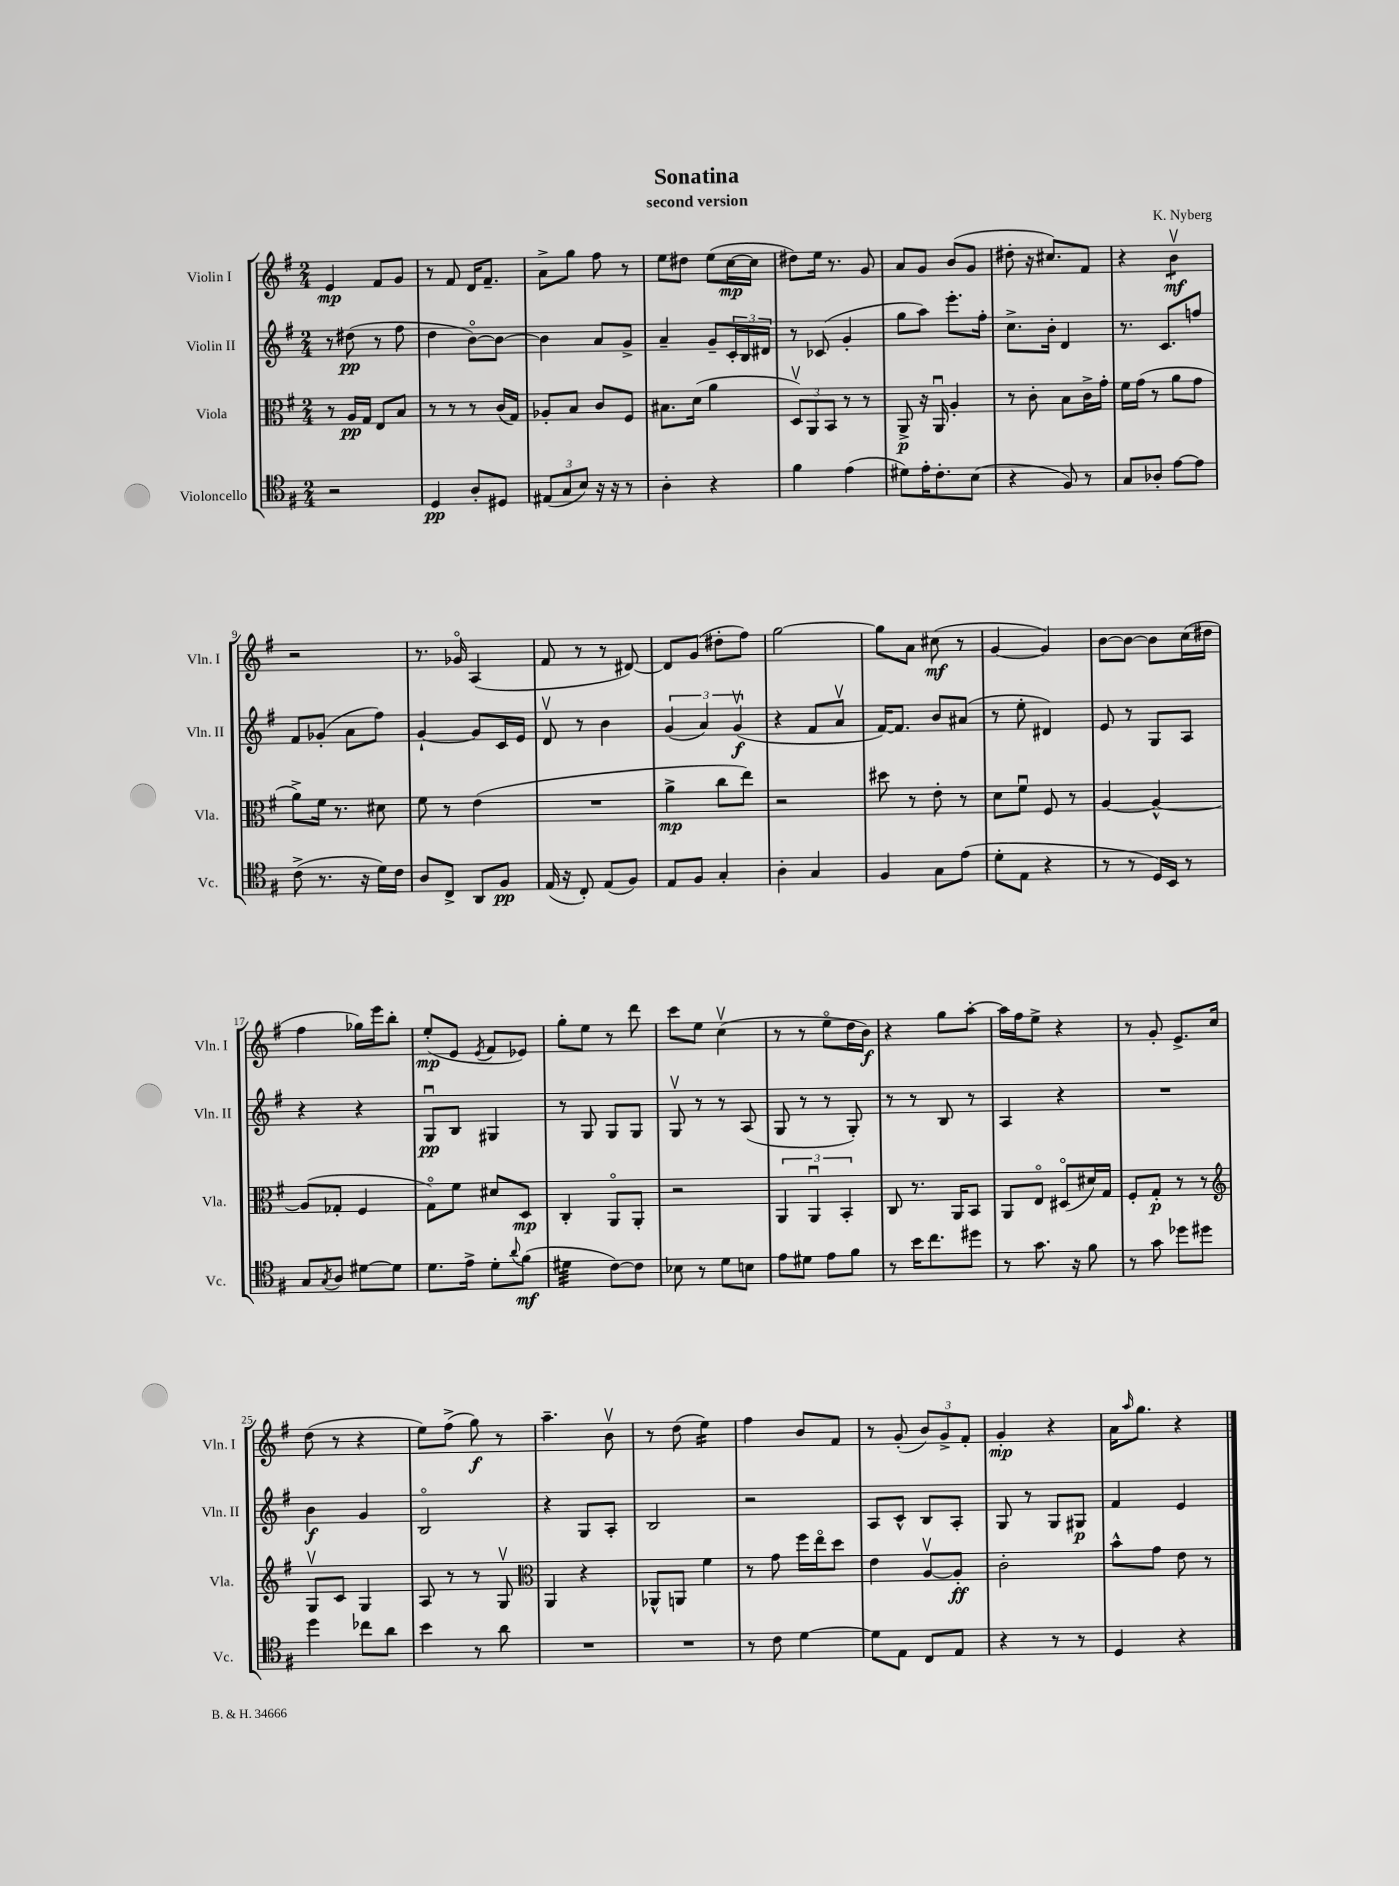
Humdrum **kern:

**kern	**kern	**kern	**kern
*staff4	*staff3	*staff2	*staff1
*clefC4	*clefC3	*clefG2	*clefG2
*k[f#]	*k[f#]	*k[f#]	*k[f#]
*M2/4	*M2/4	*M2/4	*M2/4
2r	8r	8r	4e/
.	16A/LL	(8dd#\	.
.	16G/JJ	.	.
.	8E/L	8r	8f#/L
.	8B/J	8ff#\	8g/J
=	=	=	=
4D/	8r	4dd\	8r
.	8r	.	8f#/
8A'/L	8r	[8bo\L)	16d/LK
.	.	.	8.f#~/J
8D#/J	(16c/LL	8b\_J	.
.	16G/JJ)	.	.
=	=	=	=
(12E#/L	8A-'/L	4b\]	8a^\L
12G/	.	.	.
.	8B/J	.	8gg\J
12B/J)	.	.	.
16r	8c/L	8a/L	8ff#\
16r	.	.	.
8r	8F#/J	8g^/J	8r
=	=	=	=
4A'\	8.B#\L	4a~/	8ee\L
.	.	.	8dd#\J
.	(16d\Jk	.	.
4r	4a\	8g~/L	(8ee\L
.	.	24c'/L	[16cc\L
.	.	24B/	.
.	.	.	16cc\]JJ
.	.	24d#/JJ	.
=	=	=	=
4f#\	12Dv/L)	8r	8dd#\L)
.	12AA/	.	.
.	.	(8c-/	16ee\Jk
.	12BB/J	.	.
.	.	.	8.r
(4e\	8r	4g'/	.
.	8r	.	8g/
=	=	=	=
8d#\L)	8AA^/	8gg\L	8a/L
16e'\K	16r	8aa\J)	8g/J
8.c'\	16AAu/	.	.
.	4A'/	8.eee'\L	(8b/L
(8B\J	.	.	8g/J
.	.	16ff#'\Jk	.
=	=	=	=
4r	8r	8.cc^\L	8dd#'\
.	8c'\	.	16r
.	.	16b'\Jk	8.cc#/L)
8F#/)	8B\L	4d/	.
8r	16c^\L	.	8f#/J
.	16g'\JJ	.	.
=	=	=	=
8G/L	16f#\LL	8.r	4r
.	(16g\JJ	.	.
8A-'/J	8r	.	.
.	.	8.c/L	.
[8e\L	8a\L	.	4bv\
8e\]J	8g\J	8ff/J	.
=	=	=	=
(8c^\	8a^\L)	8f#/L	2r
8.r	16f#\Jk	(8g-'/J	.
.	8.r	.	.
.	.	8a\L	.
16r	.	.	.
16d\LL)	8d#\	8ff#\J)	.
16c\JJ	.	.	.
=	=	=	=
8A/L	8f#\	[4g`/	8.r
8C^/J	8r	.	.
.	.	.	16g-o/
8AA/L	(4e\	8g/]L	(4A/
8F#/J	.	16c/L	.
.	.	16e/JJ	.
=	=	=	=
(16E/	2r	8dv/	8f#/
16r	.	.	.
8C'/)	.	8r	8r
(8E/L	.	4b\	8r
8F#/J)	.	.	[8d#/)
=	=	=	=
8E/L	4a^\	(6g/	8d#/]L
8F#/J	.	.	(8g/J
.	.	6a/)	.
4G'/	8cc\L	.	8dd#'\L
.	.	(6gv/	.
.	8ee\J)	.	8ff#\J)
=	=	=	=
4A'\	2r	4r	[2gg\
4G/	.	8f#/L	.
.	.	8av/J	.
=	=	=	=
4F#/	8dd#\	[16f#/LK)	8gg\]L
.	.	8.f#/]J	.
.	8r	.	8a\J
8G\L	8e'\	8b/L	(8cc#\
(8e\J	8r	(8a#/J	8r
=	=	=	=
8d'\L	8d\L	8r	[4g/
8E\J	8f#u\J	8ee'\	.
4r	8F#/	4d#/)	4g/])
.	8r	.	.
=	=	=	=
8r	[4A/	8e/	[8b\L
8r	.	8r	8b\_J
16D/LL)	4A^^/_	8G/L	8b\]L
16BB/JJ	.	.	.
8r	.	8A/J	(16cc\L
.	.	.	16dd#\JJ
=	=	=	=
8G/L	(8A/]L	4r	4ff#\
8qG/	.	.	.
8A/J	8G-'/J	.	.
[8d#\L	4F#/	4r	16gg-\LL)
.	.	.	16eee\J
8d#\]J	.	.	8bb'\J
=	=	=	=
8.d\L	8Go\L)	8Gu/L	(8ee'/L
.	8f#\J	8B/J	8e/J
16e^\Jk	.	.	.
.	.	.	8qe/
8d'\L	8d#/L	4G#/	8f#/L
8qqa/	.	.	.
(8f#\J	8D/J	.	8e-/J)
=	=	=	=
4d#\	4C'/	8r	8gg'\L
.	.	8G/	8ee\J
[8c\L)	8AAo/L	8G/L	8r
8c\]J	8AA'/J	8G/J	8ddd\
=	=	=	=
8B-\	2r	8Gv/	8ccc\L
8r	.	8r	8ee\J
8d\L	.	8r	(4ccv\
8B\J	.	(8A/	.
=	=	=	=
8e\L	6AA/	8G/	8r
8d#\J	.	8r	8r
.	6AAu/	.	.
8e\L	.	8r	8eeo\L
.	6BB'/	.	.
8f#\J	.	8G'/)	16dd\L
.	.	.	16b\JJ)
=	=	=	=
8r	8C/	8r	4r
16b\LK	8.r	8r	.
8.cc\	.	.	.
.	.	8B/	8gg\L
.	16AA/LK	.	.
8dd#\J	8BB/J	8r	[8aa'\J
=	=	=	=
8r	8AA/L	4A/	16aa\]LL
.	.	.	16ff#\J
8.g\	8Eo/J	.	8ee^\J
.	(8D#o/L	4r	4r
16r	.	.	.
8f#\	16d#/L)	.	.
.	16G/JJ	.	.
=	=	=	=
8r	8F#'/L	2r	8r
8g\	8G'/J	.	8g'/
8dd-\L	8r	.	8.e^/L
8dd#\J	8r	.	.
.	.	.	16cc/Jk
=	=	=	=
*	*clefG2	*	*
4dd\	8Gv/L	4b\	(8dd\
.	8c/J	.	8r
8cc-\L	4G/	4g/	4r
8a\J	.	.	.
=	=	=	=
4b\	8A/	2Bo/	8ee\L)
.	8r	.	(8ff#^\J
8r	8r	.	8gg\)
8a\	8Gv/	.	8r
=	=	=	=
*	*clefC3	*	*
2r	4AA/	4r	4.aa~\
.	4r	8G/L	.
.	.	8A'/J	8bv\
=	=	=	=
2r	8AA-^^/L	2B/	8r
.	8AA/J	.	(8dd\
.	4f#\	.	4ee\)
=	=	=	=
8r	8r	2r	4ff#\
8c\	8g\	.	.
[4d\	16ff#\LL	.	8b/L
.	16eeo\J	.	.
.	8dd\J	.	8f#/J
=	=	=	=
8d\]L	4e\	8A/L	8r
8E\J	.	8c^^/J	(8g'/
8C/L	[8Av/L	8B/L	12b/L)
.	.	.	12g^/
8E/J	8A'/]J	8A'/J	.
.	.	.	12f#'/J
=	=	=	=
4r	2c'\	8G/	4g'/
.	.	8r	.
8r	.	8G/L	4r
8r	.	8G#/J	.
=	=	=	=
4D/	8b^^\L	4f#/	16a\LK
.	.	.	16qqaa/
.	.	.	8.gg\J
.	8g\J	.	.
4r	8e\	4e/	4r
.	8r	.	.
==	==	==	==
*-	*-	*-	*-
